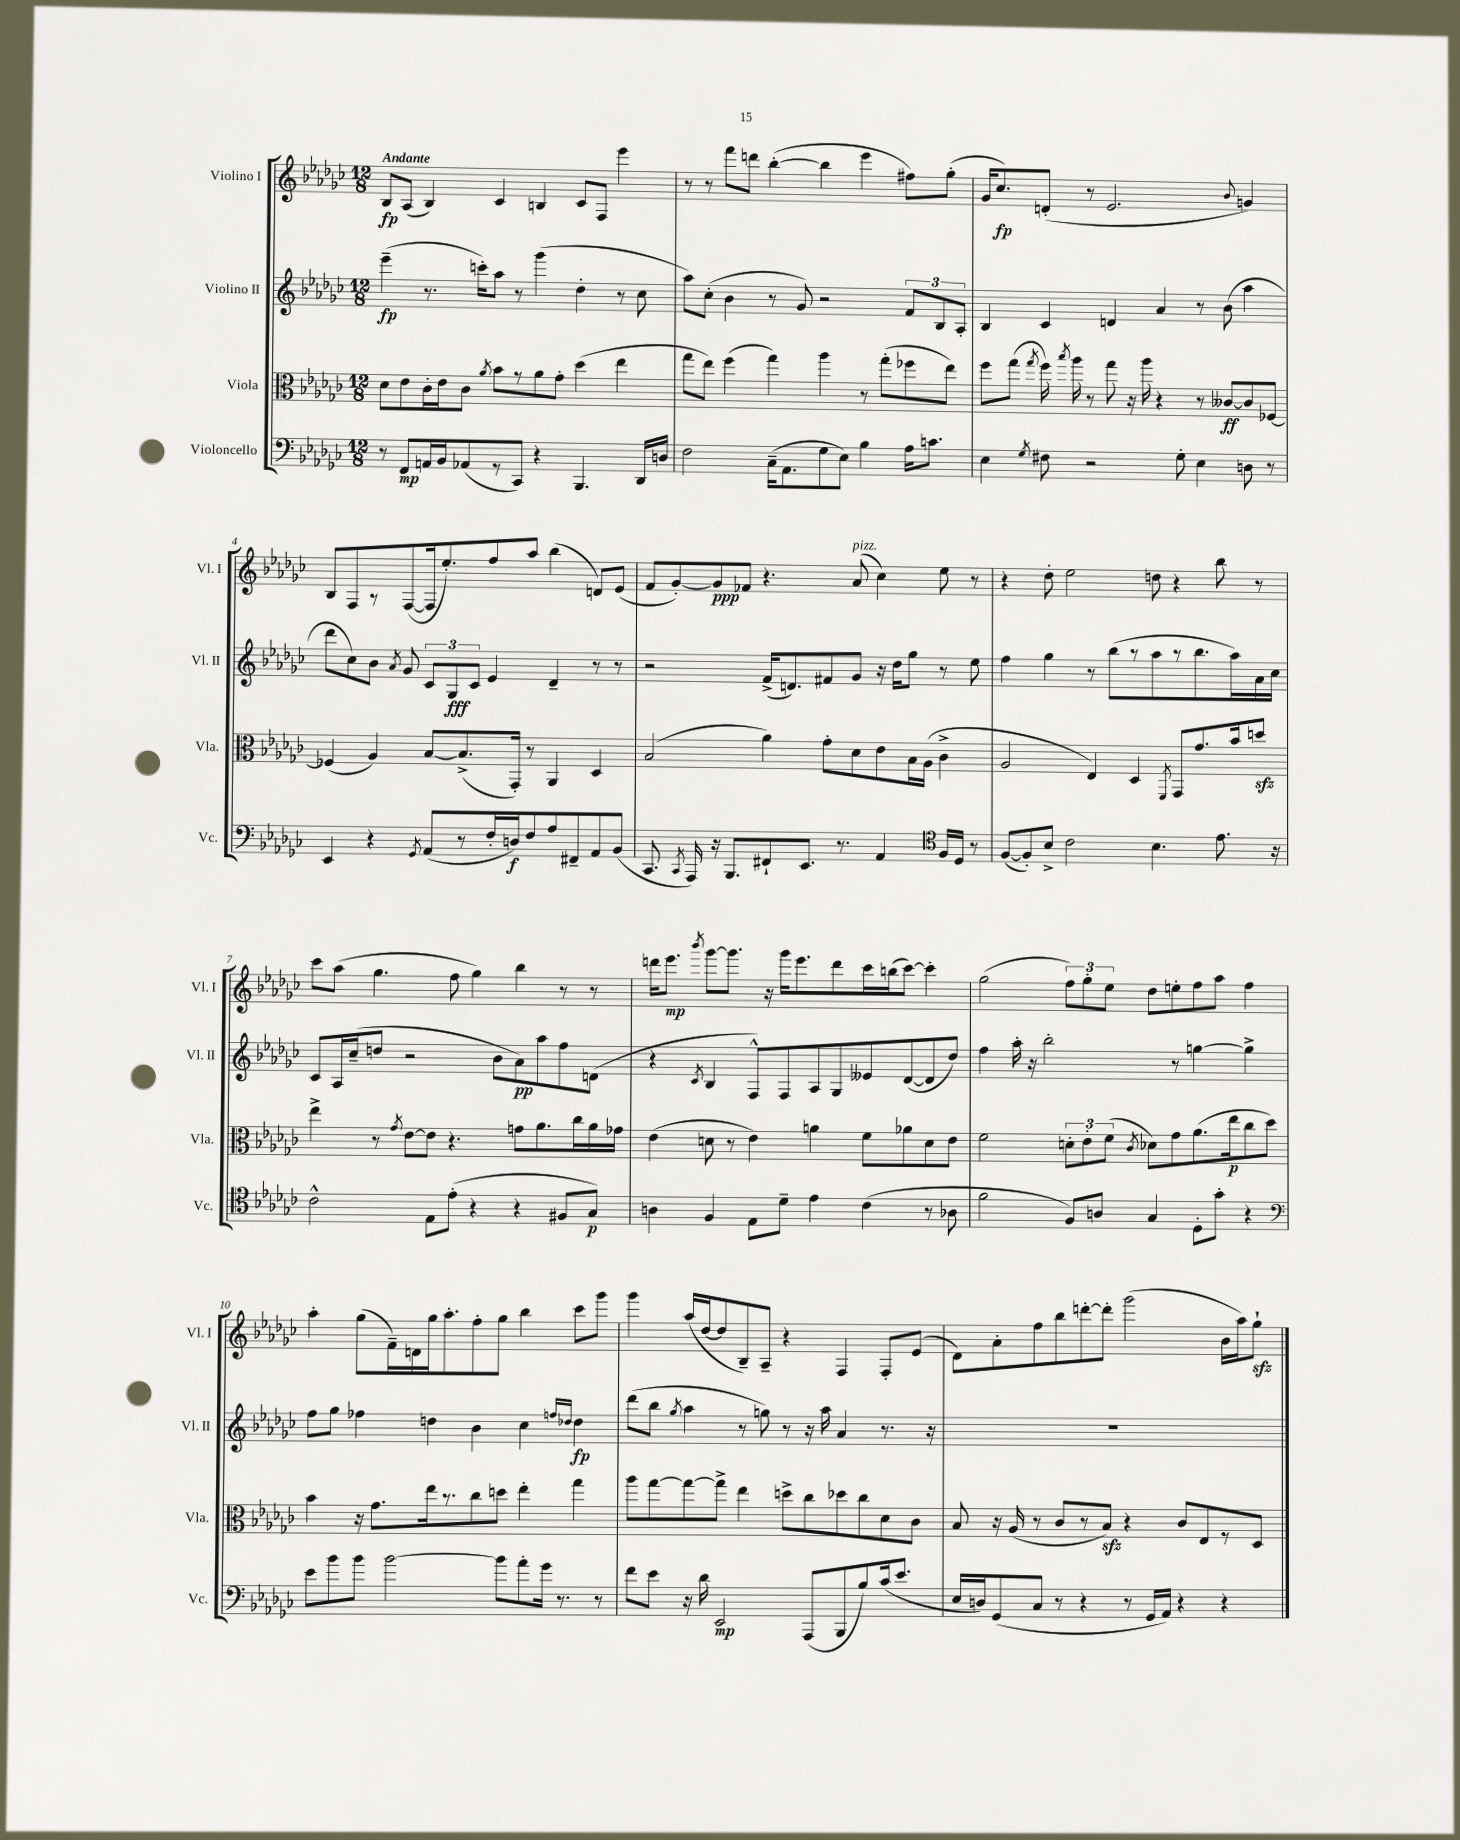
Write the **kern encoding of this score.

**kern	**kern	**kern	**kern
*staff4	*staff3	*staff2	*staff1
*clefF4	*clefC3	*clefG2	*clefG2
*k[b-e-a-d-g-c-]	*k[b-e-a-d-g-c-]	*k[b-e-a-d-g-c-]	*k[b-e-a-d-g-c-]
*M12/8	*M12/8	*M12/8	*M12/8
8r	8d-	(4eee-~	8B-
8FF	8e-	.	(8A-
16AA	16c-'	8.r	4B-)
16BB-	16e-	.	.
(8AA-	8c-	.	.
.	.	16ccc')	.
.	8qa-	.	.
8r	8b-	8aa-	4c-
8CC-)	8r	8r	.
4r	8a-	(4ggg-	4B
.	8g-'	.	.
4.BBB-	(4dd-	4dd-'	8c-
.	.	.	8F
.	4ee-	8r	4eee-
16DD-	.	8cc-	.
16D	.	.	.
=	=	=	=
2F	8gg-	8aa-)	8r
.	8ee-)	(8cc-'	8r
.	(4ff	4b-	8fff
.	.	.	8ddd
(16C-~	4gg-)	8r	([4bb-'
8.AA-	.	.	.
.	.	8g-)	.
8G-	4aa-	2r	4bb-]
8E-)	.	.	.
4B-	8r	.	4eee-
.	(8gg-'	.	.
16A-	8ff-	12f	8ff#)
8.c	.	.	.
.	.	12B-	.
.	8ee-)	.	(8gg-'
.	.	12A-'	.
=	=	=	=
4E-	8ff	4B-	16g-
.	.	.	8.cc-)
.	(8gg-	.	.
8qG-	8qgg-	.	.
8F#	16ff)	4c-	(8d'
.	8qbb-	.	.
.	16aa-	.	.
2r	8r	.	8r
.	8gg-	4d	2.e-
.	16r	.	.
.	16aa-	.	.
.	4r	4a-	.
8G-'	.	.	.
4E-	8r	8r	.
.	[8c--	(8b-	.
.	.	.	8qqb-
8D	8c--]	4aa-	4g)
8r	[8F-	.	.
=	=	=	=
4EE-	(4F-]	8ddd-	8B-
.	.	8cc-)	8F
4r	4A-)	8b-	8r
.	.	8qa-	.
.	.	8g-	([8F
8qGG-	.	.	.
(8AA-	[8B-	12c-	16F]
.	.	.	8.ee-')
.	.	12G-	.
8r	(8.B-^]	.	.
.	.	12c-	.
16F'	.	4e-	8ff
16D)	16GG-')	.	.
8F	8r	.	8aa-
8A-	4AA-	4d-~	(4bb-
8FF#~	.	.	.
8AA-	4D-	8r	8d)
(8BB-	.	8r	(8e-
=	=	=	=
8.CC-	(2B-	2r	8f
.	.	.	[8g-')
8qCC-	.	.	.
16AAA-)	.	.	.
16r	.	.	8g-]
8.BBB-	.	.	.
.	.	.	8f-
8FF#`	4a-)	(16f^	4.r
.	.	8.d)	.
8.EE-	.	.	.
.	8g-'	8f#	.
8.r	.	.	.
.	8d-	8g-	(8a-
4AA-	8e-	16r	4cc-)
.	.	16dd-	.
.	16B-	8gg-	.
.	(16A-	.	.
*clefC4	*	*	*
16F	4c-^	8r	8ee-
16D-	.	.	.
8r	.	8ee-	8r
=	=	=	=
([8F	2A-	4ff	4r
8F'])	.	.	.
8B-^	.	4gg-	8dd-'
2c-	.	.	2ee-
.	4E-)	8r	.
.	.	(8bb-	.
.	4D-	8r	.
4.B-	.	8aa-	8dd
.	8qFF	.	.
.	8GG-	8r	4r
.	8.g-	8.bb-	.
8.e-	.	.	8bb-
.	16b-	16aa-)	.
.	8dd	16a-	8r
16r	.	16cc-	.
=	=	=	=
2c-^^	4ee-^	8c-	8ccc-
.	.	16A-	(8aa-
.	.	(16cc-~	.
.	8r	8dd	4.gg-
.	8qg-	.	.
.	[8e-	2r	.
8E-	8e-]	.	.
(8e-'	4.r	.	8ff
4r	.	.	4gg-)
.	.	8b-	.
4r	8g	8a-)	4bb-
.	8.a-	8aa-	.
8F#	.	8ff	8r
.	16cc-	.	.
8G-)	16a-	(8d	8r
.	16g-	.	.
=	=	=	=
4A	(4e-	4r	16ddd
.	.	.	8.eee-
.	.	8qc-	8qbbb-
4F	8d	4B-	[8ggg-
.	8r	.	8.ggg-]
8E-	4e-)	8F^^)	.
.	.	.	16r
8d-~	.	8F	16ggg-
.	.	.	8.eee-
4e-	4a	8A-	.
.	.	8G-	8ddd
(4c-	8f	8e--	16ccc-
.	.	.	(16bb
.	8a-	([8d-	[8ccc-)
8r	8d	8d-]	4ccc-']
8A-	8e-	8dd-)	.
=	=	=	=
2f	2f	4ff	(2gg-
.	.	16aa-'	.
.	.	16r	.
.	.	2bb-'	.
8F)	12d'	.	12ff)
.	12e-'	.	12gg-'
8A	.	.	.
.	(12f	.	12ee-
.	8qc-	.	.
4G-	8d-)	.	8dd-
.	8g-	8r	8ee'
8D-'	(8.a-	[4gg	8ff
8g-'	.	.	8aa-
.	16ee-	.	.
4r	8cc-	4gg^]	4ff
.	8dd-)	.	.
=	=	=	=
*clefF4	*	*	*
8e-	4b-	8ff	4aa-'
8b-	.	8gg-	.
8b-	16r	4ff-	(8gg-
.	8.g-	.	.
[2b-	.	.	16f~)
.	.	.	16d
.	16ee-	4dd	16gg-
.	8.r	.	8.aa-'
.	8cc-	4b-	8ff'
8b-]	8dd	.	8gg-
8a-'	4ee-'	4cc-	4bb-
16g-	.	.	.
8.r	.	.	.
.	.	16qqff	.
.	.	16qqdd-	.
.	4gg-	4dd-	8ccc-
8r	.	.	8ggg-
=	=	=	=
8f	8aa-	(8ddd-	4ggg-
8e-	[8gg-	8bb-	.
.	.	8qgg-	.
16r	8gg-_	4aa-	(16aa-
16d-	.	.	[16dd-
2EE-	8gg-^]	.	8dd-]
.	4ee-	8r	8B-~)
.	.	8gg)	8A-~
.	8dd^	8r	4r
(8AAA-	8cc-	16r	.
.	.	16aa-	.
8BBB-	8dd-	4a-	4F
8B-)	8cc-	.	.
(16c-	8d-	8.r	8F'
8.e-	.	.	.
.	8c-	.	(8e-
.	.	16r	.
=	=	=	=
16E-	8B-	1.r	8d-)
16D)	.	.	.
(8GG-	16r	.	8a-'
.	(16A-	.	.
8C-	8r	.	8ff
8r	8c-	.	8bb-
4r	8r	.	[8ddd'
.	8B-)	.	8ddd']
8r	4r	.	(2ggg-
16GG-	.	.	.
16AA-)	.	.	.
4r	8c-	.	.
.	8E-	.	.
4r	8r	.	16b-
.	.	.	16aa-)
.	8D-	.	8gg-`
==	==	==	==
*-	*-	*-	*-
